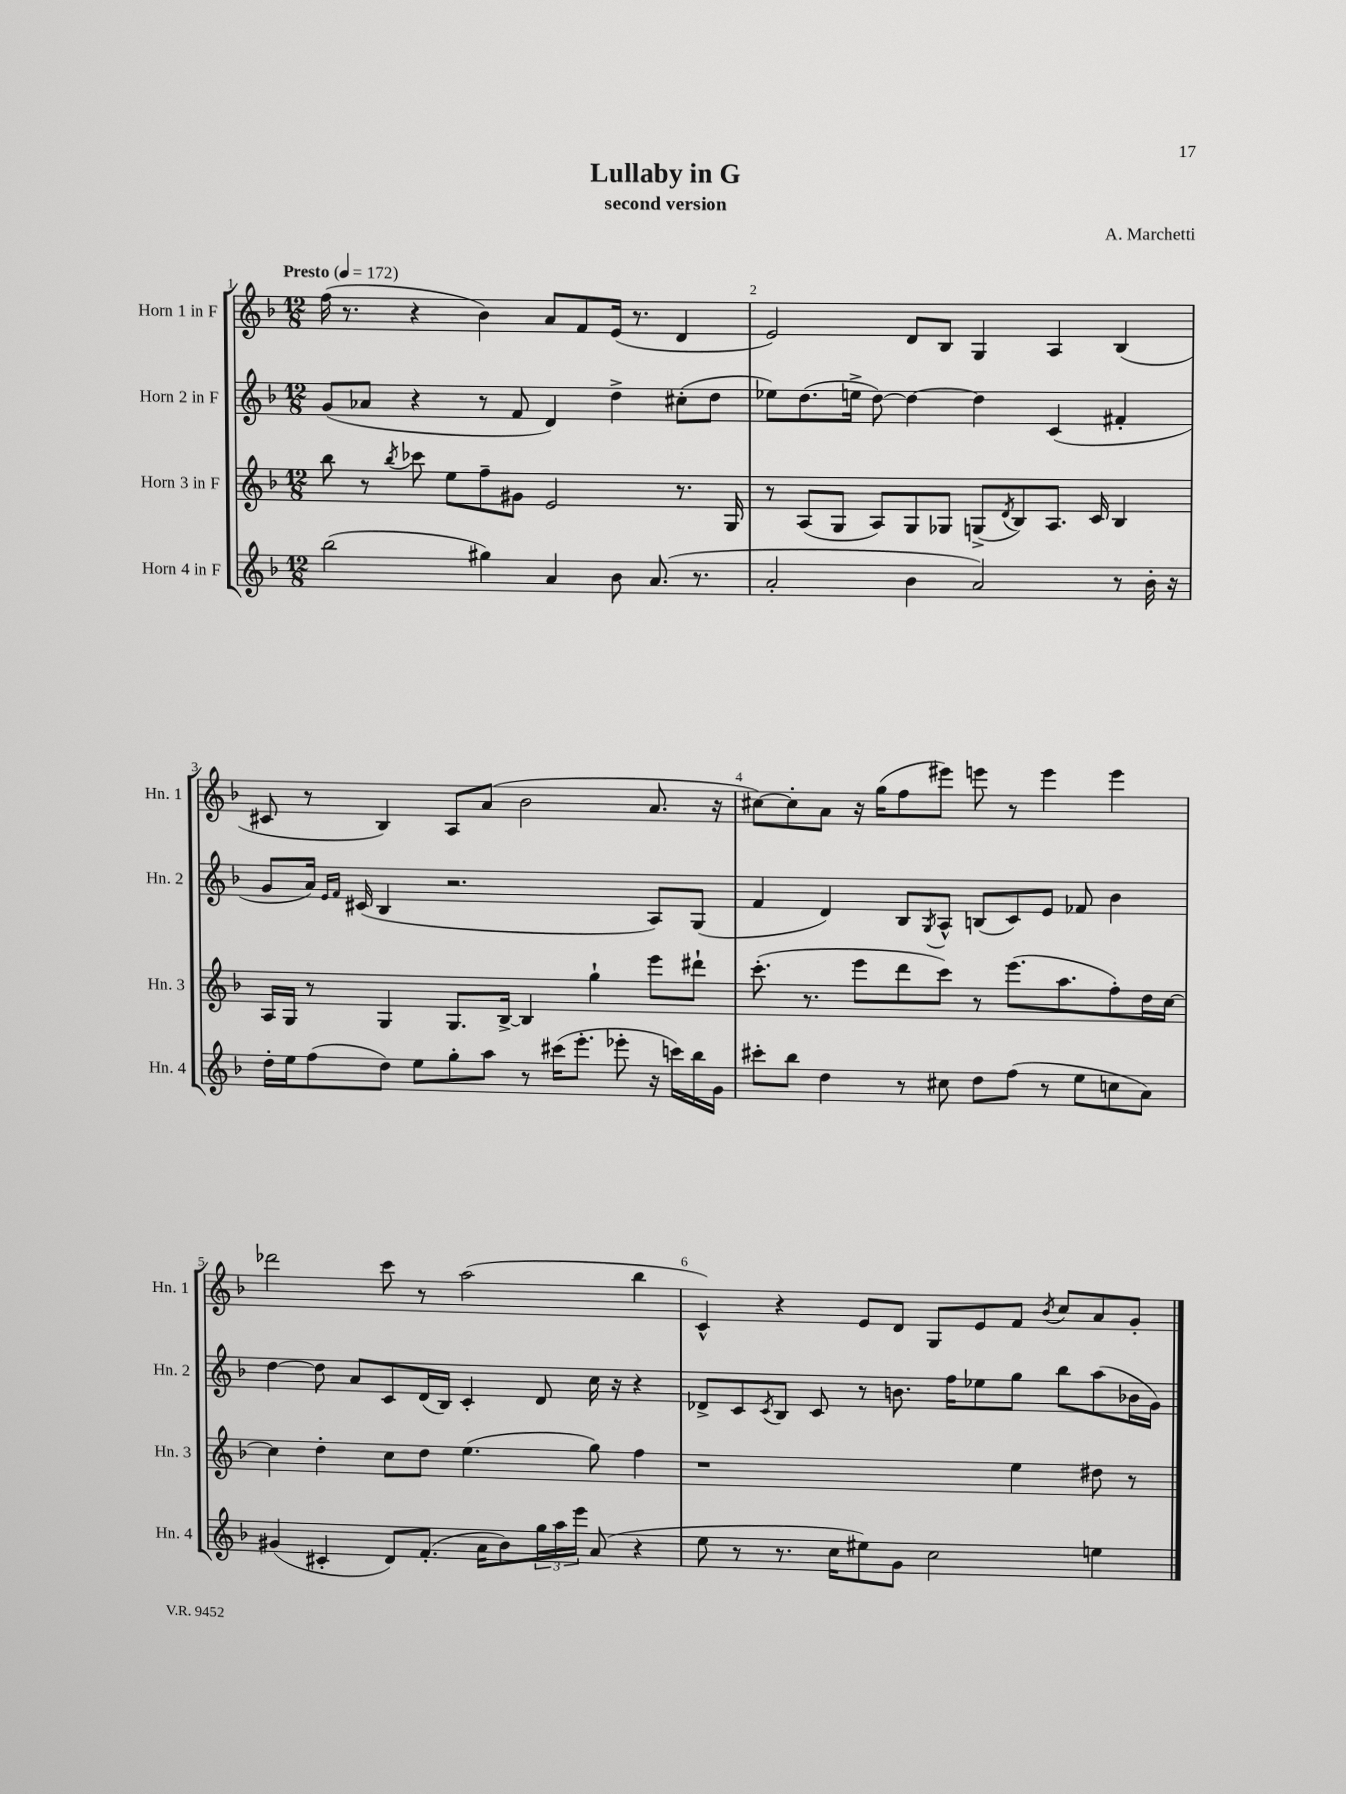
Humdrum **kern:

**kern	**kern	**kern	**kern
*staff4	*staff3	*staff2	*staff1
*clefG2	*clefG2	*clefG2	*clefG2
*k[b-]	*k[b-]	*k[b-]	*k[b-]
*M12/8	*M12/8	*M12/8	*M12/8
*MM172	*MM172	*MM172	*MM172
(2bb-	8bb-	(8g	(16ff
.	.	.	8.r
.	8r	8a-	.
.	8qbb-	.	.
.	8ccc-	4r	4r
.	8ee	.	.
4gg#)	8ff~	8r	4b-)
.	8g#	8f	.
4a	2e	4d)	8a
.	.	.	8f
8b-	.	4dd^	(16e
.	.	.	8.r
(8.a	.	.	.
.	8.r	(8cc#'	4d
8.r	.	.	.
.	.	8dd	.
.	16G	.	.
=	=	=	=
2a'	8r	8ee-)	2e)
.	(8A	(8.dd	.
.	8G	.	.
.	.	16ee^	.
.	8A)	[8dd)	.
4b-	8G	4dd_	8d
.	8G-	.	8B-
2a)	(8G^	4dd]	4G
.	8qd	.	.
.	8B-)	.	.
.	8.A	(4c	4A
.	16c	.	.
8r	4B-	4f#'	(4B-
16b-'	.	.	.
16r	.	.	.
=	=	=	=
16dd'	16A	8g	8c#
16ee	16G	.	.
(8ff	8r	16a)	8r
.	.	16qqe	.
.	.	16qqf	.
.	.	(16c#	.
8dd)	4G	4B-	4B-)
8ee	.	.	.
8gg'	8.G	2.r	8A
8aa	.	.	(8a
.	[16B-^	.	.
8r	4B-]	.	2b-
(16ccc#	.	.	.
8.eee'	.	.	.
.	4gg`	.	.
8eee-'	.	.	.
16r	8eee	8A)	8.a
16ccc)	.	.	.
16bb-	8ddd#`	(8G	.
16g	.	.	16r
=	=	=	=
8ccc#'	(8.ccc'	4f	[8cc#)
8bb-	.	.	8cc#']
.	8.r	.	.
4dd	.	4d)	8a
.	8eee	.	16r
.	.	.	(16gg
8r	8ddd	8B-	8ff
.	.	8qG	.
8cc#	8ccc)	8A^^	8eee#)
8dd	8r	(8B	8eee
(8ff	(8.eee	8c)	8r
8r	.	8e	4eee
.	8.aa	.	.
8ee	.	8f-	.
8cc	8ff')	4b-	4eee
8a)	16dd	.	.
.	[16cc	.	.
=	=	=	=
(4g#	4cc]	[4dd	2ddd-
4c#'	4dd'	8dd]	.
.	.	8a	.
8d)	8cc	8c	8ccc
(8.f'	8dd	(16d	8r
.	.	16B-)	.
.	(4.ee	4c'	(2aa
16a	.	.	.
8b-)	.	.	.
24gg	.	8d	.
24aa	.	.	.
24eee	.	.	.
(8a	8gg)	16cc	.
.	.	16r	.
4r	4ff	4r	4bb-
=	=	=	=
8ee	1r	8d-^	4c^^)
8r	.	8c	.
.	.	8qc	.
8.r	.	8B-	4r
.	.	8c	.
16cc	.	.	.
8ee#)	.	8r	8e
8g	.	8.b	8d
2cc	.	.	8G
.	.	16ff	.
.	.	8ee-	8e
.	4ee	8gg	8f
.	.	.	8qb-
.	.	8bb-	8cc
4ee	8dd#	(8aa	8a
.	8r	16b-	8g'
.	.	16g)	.
==	==	==	==
*-	*-	*-	*-
